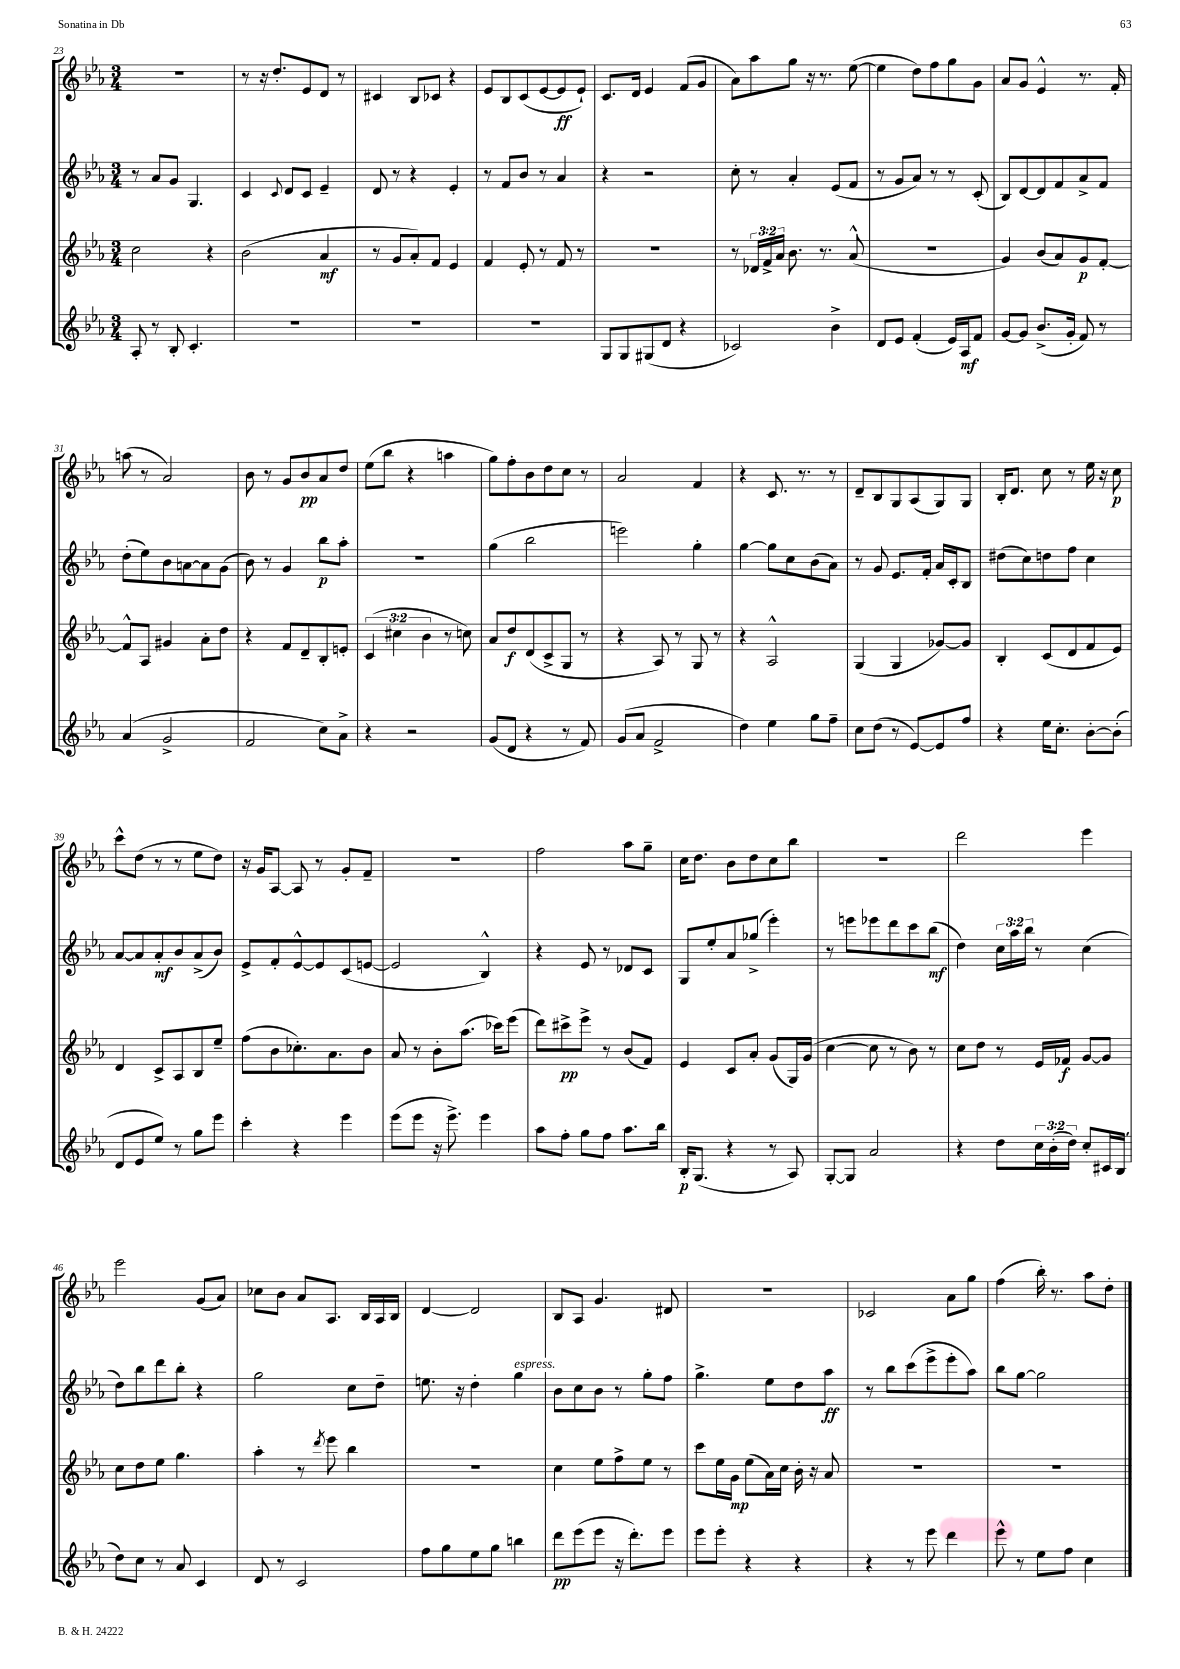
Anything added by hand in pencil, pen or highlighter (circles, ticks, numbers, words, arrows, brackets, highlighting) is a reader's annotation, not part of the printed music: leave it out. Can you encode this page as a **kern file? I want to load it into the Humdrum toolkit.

**kern	**kern	**kern	**kern
*staff4	*staff3	*staff2	*staff1
*clefG2	*clefG2	*clefG2	*clefG2
*k[b-e-a-]	*k[b-e-a-]	*k[b-e-a-]	*k[b-e-a-]
*M3/4	*M3/4	*M3/4	*M3/4
8A-'/	2cc\	8r	2.r
8r	.	8a-/L	.
8B-'/	.	8g/J	.
4.c'/	.	4.G/	.
.	4r	.	.
=	=	=	=
2.r	(2b-\	4c/	8r
.	.	.	16r
.	.	.	8.dd'/L
.	.	8qqc/	.
.	.	8d/L	.
.	.	8c/J	8e-/
.	4a-/	4e-~/	8d/J
.	.	.	8r
=	=	=	=
2.r	8r	8d/	4c#/
.	8g/L	8r	.
.	8a-'/)	4r	8B-/L
.	8f/J	.	8c-/J
.	4e-/	4e-'/	4r
=	=	=	=
2.r	4f/	8r	8e-/L
.	.	8f/L	8B-/
.	8e-'/	8b-/J	(8c/
.	8r	8r	[8e-/
.	8f/	4a-/	8e-/]
.	8r	.	8e-`/J)
=	=	=	=
8G/L	2.r	4r	8.c/L
8G/	.	.	.
.	.	.	16d/Jk
(8G#/	.	2r	4e-/
8d/J	.	.	.
4r	.	.	(8f/L
.	.	.	8g/J
=	=	=	=
2c-/)	8r	8cc'\	8a-\L)
.	24d-/LL	8r	8aa-\
.	24f^/	.	.
.	24a-/JJ	.	.
.	8.b-\	4a-'/	8gg\J
.	.	.	16r
.	8.r	.	8.r
4b-^\	.	(8e-/L	.
.	(8a-^^/	8f/J	([8ee-\
=	=	=	=
8d/L	2.r	8r	4ee-\]
8e-/J	.	8g/L	.
(4f'/	.	8a-/J)	8dd\L)
.	.	8r	8ff\
16e-/LL)	.	8r	8gg\
16A-/J	.	.	.
8f/J	.	(8c'/	8g\J
=	=	=	=
[8g/L	4g/)	8B-/L)	8a-/L
8g/]J	.	[8d/	8g/J
(8.b-^/L	(8b-/L	8d/]	4e-^^/
.	8a-/)	8f/	.
16g'/Jk	.	.	.
8f/)	8g/	8a-^/	8.r
8r	[8f'/J	8f/J	.
.	.	.	16f'/
=	=	=	=
(4a-/	8f^^/]L	(8dd'\L	(8aa\
.	8A-/J	8ee-\)	8r
2g^/	4g#/	8b-\	2a-/)
.	.	[8a\	.
.	8a-'\L	8a\]	.
.	8dd\J	(8g\J	.
=	=	=	=
2f/	4r	8b-\)	8b-\
.	.	8r	8r
.	8f/L	4g/	8g/L
.	8d~/	.	8b-/
8cc\L)	8B-'/	8bb-\L	8a-/
8a-^\J	8e'/J	8aa-'\J	8dd/J
=	=	=	=
4r	(6c/	2.r	(8ee-\L
.	.	.	8bb-\J
.	6cc#\	.	.
2r	.	.	4r
.	6b-\	.	.
.	8r	.	4aa\
.	8cc\)	.	.
=	=	=	=
(8g/L	8a-/L	(4gg\	8gg\L)
8d/J	8dd/	.	8ff'\
4r	(8d/	2bb-\	8b-\
.	8c^/	.	8dd\
8r	8G/J	.	8cc\J
8f/)	8r	.	8r
=	=	=	=
(8g/L	4r	2eee\)	2a-/
8a-/J	.	.	.
2f^/	8A-/)	.	.
.	8r	.	.
.	8G/	4gg'\	4f/
.	8r	.	.
=	=	=	=
4dd\)	4r	[4gg\	4r
4ee-\	2A-^^/	8gg\]L	8.c/
.	.	8cc\	.
.	.	.	8.r
8gg\L	.	(8b-\	.
8ff~\J	.	8a-\J)	8r
=	=	=	=
8cc\L	(4G/	8r	8d~/L
(8dd\J	.	8g/	8B-/
8r	4G/	8.e-/L	8G/
[8e-/L)	.	.	(8A-/
.	.	16f'/Jk	.
8e-/]	[8g-/L)	16a-/LL	8G/)
.	.	16c'/J	.
8ff/J	8g-/]J	8B-/J	8G/J
=	=	=	=
4r	4B-'/	(8dd#\L	16B-'/LK
.	.	.	8.d/J
.	.	8cc\)	.
16ee-\LK	(8c/L	8dd\	8cc\
8.cc'\J	.	.	.
.	8d/	8ff\J	8r
[8b-'\L	8f/	4cc\	16ee-\
.	.	.	16r
(8b-'\]J	8e-/J)	.	8cc\
=	=	=	=
8d/L	4d/	[8a-/L	8ccc^^\L
8e-/	.	8a-/]	(8dd\J
8ee-/J)	8c^/L	8a-'/	8r
8r	8A-/	8b-/	8r
8gg\L	8B-/	(8a-^/	8ee-\L
8eee-\J	8ee-~/J	8b-/J)	8dd\J)
=	=	=	=
4ccc'\	(8ff\L	8e-^/L	16r
.	.	.	16g/LK
.	8b-\	8f'/	[8A-/J
4r	8.cc-'\)	[8e-^^/	8A-/]
.	.	8e-/]	8r
.	8.a-\	.	.
4eee-\	.	(8c/	8g'/L
.	8b-\J	[8e/J	8f~/J
=	=	=	=
(8eee-\L	8a-/	2e/]	2.r
8eee-\J	8r	.	.
16r	8b-'\L	.	.
8.eee-^\)	.	.	.
.	(8.aa-\J	.	.
4eee-\	.	4B-^^/)	.
.	16ccc-\LK)	.	.
.	(8eee-\J	.	.
=	=	=	=
8aa-\L	8ddd\L)	4r	2ff\
8ff'\J	8ccc#^\	.	.
8gg\L	8eee-^\J	8e-/	.
8ff\J	8r	8r	.
8.aa-\L	(8b-/L	8d-/L	8aa-\L
.	8f/J)	8c/J	8gg~\J
16bb-\Jk	.	.	.
=	=	=	=
16B-'/LK	4e-/	8G/L	16cc\LK
(8.G/J	.	.	8.dd\J
.	.	8ee-'/	.
4r	8c/L	8a-/	8b-\L
.	8a-'/J	(8gg-^/J	8dd\
8r	(8g/L	4eee-'\)	8cc\
8A-/)	16G/L)	.	8bb-\J
.	(16g/JJ	.	.
=	=	=	=
[8G'/L	[4cc\	8r	2.r
8G/]J	.	8eee\L	.
2a-/	8cc\]	8eee-\	.
.	8r	8ddd\	.
.	8b-\)	8ccc\	.
.	8r	(8bb-\J	.
=	=	=	=
4r	8cc\L	4dd\)	2ddd\
.	8dd\J	.	.
8dd\L	8r	24cc\LL	.
.	.	24aa-\	.
.	.	24bb-\JJ	.
24cc\L	16e-/LL	8r	.
(24b-'\	.	.	.
.	16f-/JJ	.	.
24dd\JJ)	.	.	.
8cc'/L	[8g/L	(4cc\	4eee-\
16c#/L	8g/]J	.	.
(16B-/JJ	.	.	.
=	=	=	=
8dd\L)	8cc\L	8dd\L)	2eee-\
8cc\J	8dd\	8bb-\	.
8r	8ee-\J	8ddd\	.
8a-/	4.gg\	8bb-'\J	.
4c/	.	4r	(8g/L
.	.	.	8a-/J)
=	=	=	=
8d/	4aa-'\	2gg\	8cc-\L
8r	.	.	8b-\J
2c/	8r	.	8a-/L
.	8qddd/	.	.
.	8eee-\	.	8.A-/J
.	4bb-\	8cc\L	.
.	.	.	16B-/LL
.	.	8dd~\J	16A-/
.	.	.	16B-/JJ
=	=	=	=
8ff\L	2.r	8.ee\	[4d/
8gg\	.	.	.
.	.	16r	.
8ee-\	.	4dd'\	2d/]
8gg\J	.	.	.
4bb\	.	4gg\	.
=	=	=	=
8ddd\L	4cc\	8b-\L	8B-/L
(8eee-\	.	8cc\	8A-/J
8eee-\J	8ee-\L	8b-\J	4.g/
16r	8ff^\	8r	.
8.ddd'\L)	.	.	.
.	8ee-\J	8gg'\L	.
8eee-\J	8r	8ff\J	8d#/
=	=	=	=
8eee-\L	8ccc\L	4.gg^\	2.r
8eee-'\J	16ee-\L	.	.
.	16g\JJ	.	.
4r	(8ee-\L	.	.
.	16a-\L)	8ee-\L	.
.	16cc\JJ	.	.
4r	16b-'\	8dd\	.
.	16r	.	.
.	8a-/	8aa-\J	.
=	=	=	=
4r	2.r	8r	2c-/
.	.	8bb-\L	.
8r	.	(8ccc\	.
8eee-\	.	8eee-^\	.
4ddd\	.	8eee-'\	8a-\L
.	.	8aa-\J)	8gg\J
=	=	=	=
8eee-^^\	2.r	8bb-\L	(4ff\
8r	.	[8gg\J	.
8ee-\L	.	2gg\]	16bb-'\)
.	.	.	8.r
8ff\J	.	.	.
4cc\	.	.	8aa-\L
.	.	.	8dd'\J
==	==	==	==
*-	*-	*-	*-
